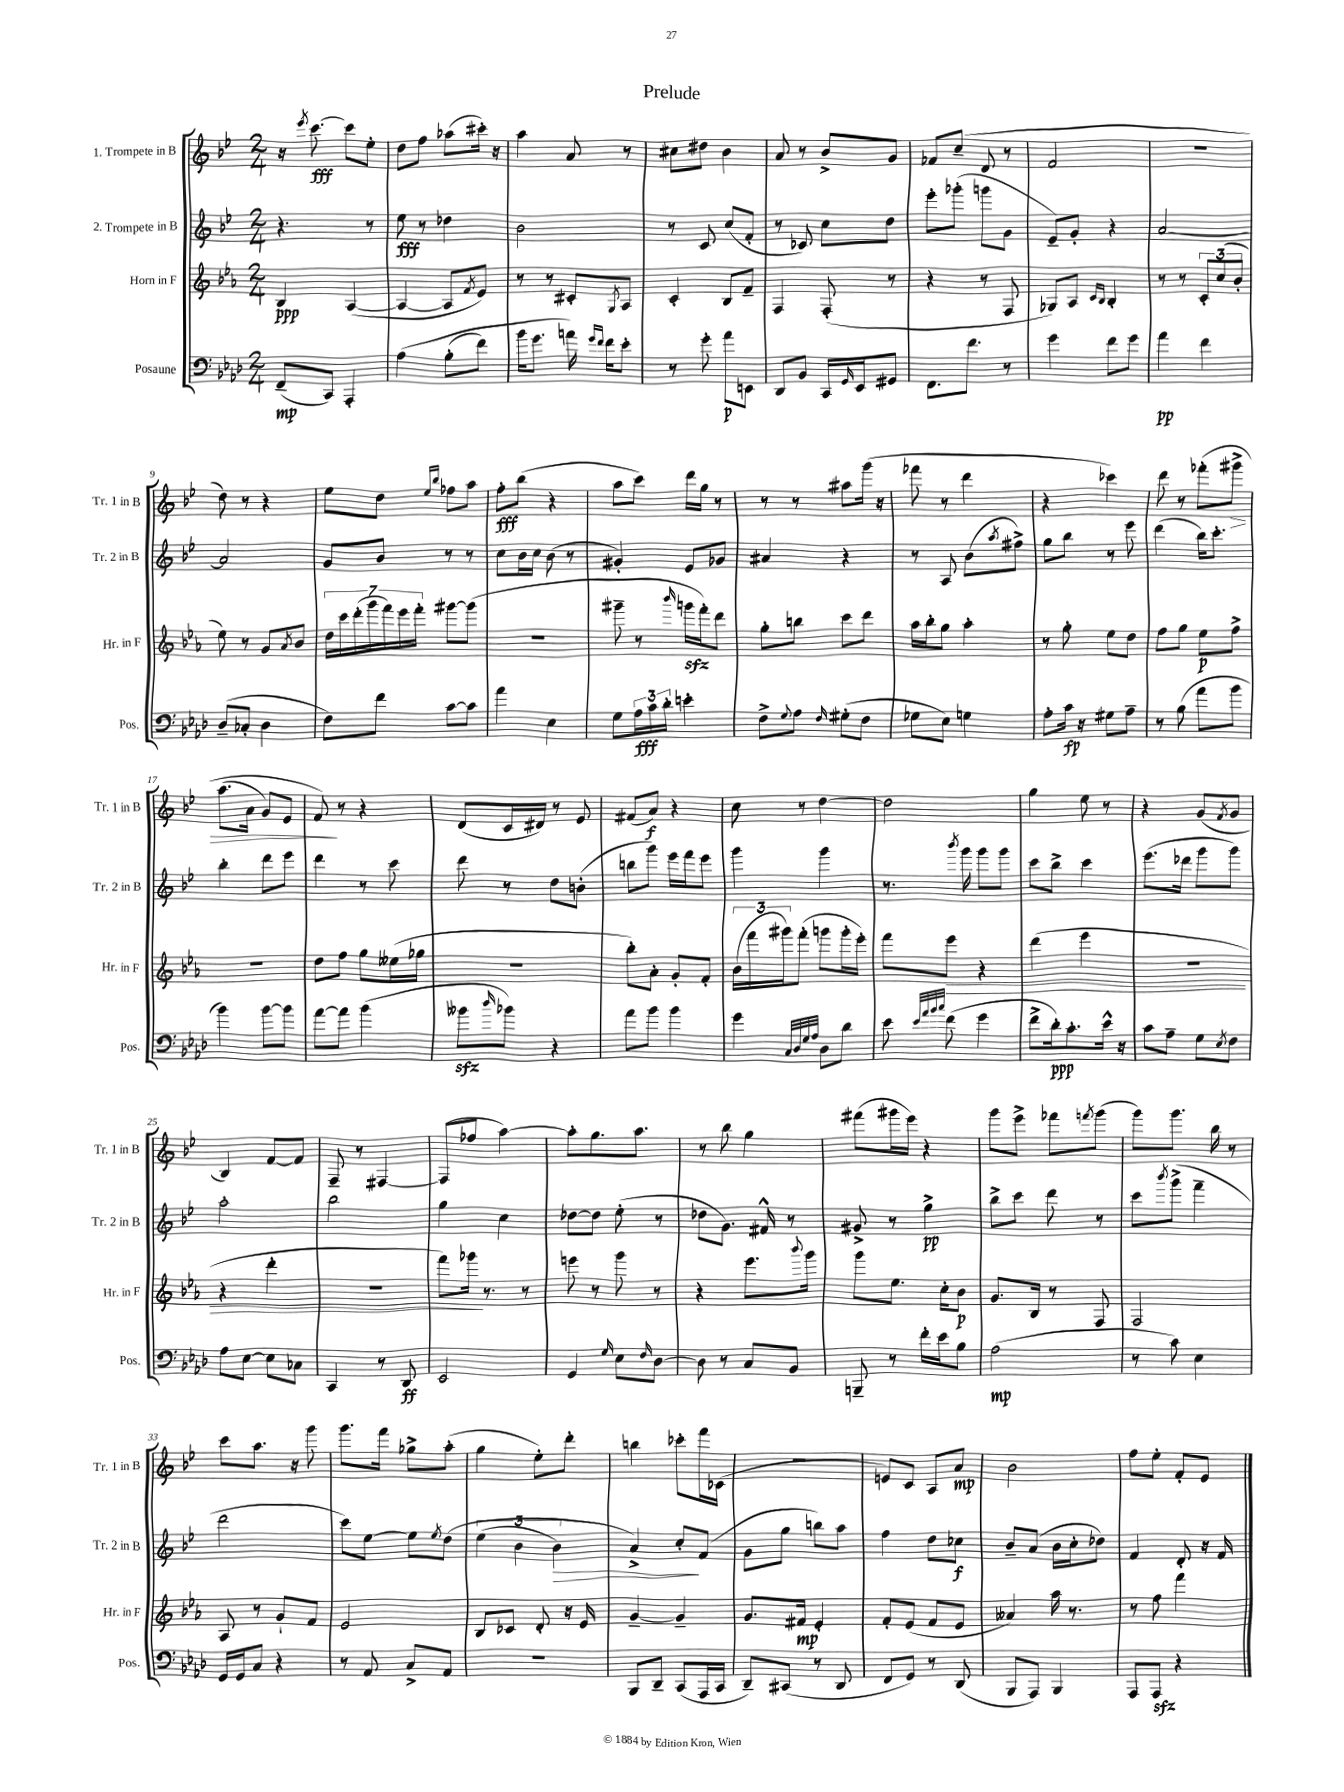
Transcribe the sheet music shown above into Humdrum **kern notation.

**kern	**dynam	**kern	**dynam	**kern	**dynam	**kern	**dynam
*part4	*part4	*part3	*part3	*part2	*part2	*part1	*part1
*staff4	*staff4	*staff3	*staff3	*staff2	*staff2	*staff1	*staff1
*I"Posaune	*	*I"Horn in F	*	*I"2. Trompete in B	*	*I"1. Trompete in B	*
*I'Pos.	*	*I'Hr. in F	*	*I'Tr. 2 in B	*	*I'Tr. 1 in B	*
*clefF4	*	*clefG2	*	*clefG2	*	*clefG2	*
*k[b-e-a-d-]	*	*k[b-e-a-]	*	*k[b-e-]	*	*k[b-e-]	*
*M2/4	*	*M2/4	*	*M2/4	*	*M2/4	*
=1	=1	=1	=1	=1	=1	=1	=1
(8FF~/L	mp	4B-/	ppp	4.r	.	16r	.
.	.	.	.	.	.	8qeee-/	.
.	.	.	.	.	.	[8.ccc\	fff
8CC/J)	.	.	.	.	.	.	.
4AAA-'/	.	([4A-/	.	.	.	8ccc\L]	.
.	.	.	.	8r	.	8ee-'\J	.
=2	=2	=2	=2	=2	=2	=2	=2
(4A-\	.	4A-/_	.	8ee-\	fff	8dd\L	.
.	.	.	.	8r	.	8ff\J	.
(8B-'\L	.	8A-/L]	.	4dd-X\	.	(8aa-X\L	.
.	.	8qf/	.	.	.	.	.
8f\J)	.	8e-/J)	.	.	.	16ccc#X'\Jk)	.
.	.	.	.	.	.	16r	.
=3	=3	=3	=3	=3	=3	=3	=3
16b-\KL	.	8r	.	2b-\	.	4aa\	.
8.g\J	.	.	.	.	.	.	.
.	.	8r	.	.	.	.	.
16an\)	.	8c#X'/L	.	.	.	8a/	.
16qqg/LL	.	.	.	.	.	.	.
16qqf/JJ	.	.	.	.	.	.	.
16f\KL	.	.	.	.	.	.	.
.	.	8qG/	.	.	.	.	.
8e-'\J	.	8A-/J	.	.	.	8r	.
=4	=4	=4	=4	=4	=4	=4	=4
8r	.	4c'/	.	8r	.	8cc#X\L	.
8g'\	.	.	.	8c/	.	8dd#X\J	.
8a-\L	p	8B-/L	.	(8cc/L	.	4b-\	.
8EEn\J	.	8f~/J	.	8f'/J	.	.	.
=5	=5	=5	=5	=5	=5	=5	=5
8DD-/L	.	4F/	.	8r	.	8a/	.
8BB-/J	.	.	.	8c-X/)	.	8r	.
16CC/LL	.	(8F'/	.	8cc\L	.	8b-^/L	.
16qqGG/	.	.	.	.	.	.	.
16EE-/J	.	.	.	.	.	.	.
8GG#X/J	.	8r	.	8dd\J	.	8g/J	.
=6	=6	=6	=6	=6	=6	=6	=6
8.FF\L	.	4r	.	8eee-'\L	.	8f-X/L	.
.	.	.	.	(8ggg-X'\J	.	(8cc~/J	.
8.f\J	.	.	.	.	.	.	.
.	.	8r	.	8gggn\L	.	8d/	.
8r	.	8F/	.	8g\J	.	8r	.
=7	=7	=7	=7	=7	=7	=7	=7
4g\	.	8G-X/L)	.	8e-~/L)	.	2f/	.
.	.	8A-/J	.	8g'/J	.	.	.
.	.	16qqc/LL	.	.	.	.	.
.	.	16qqB-/JJ	.	.	.	.	.
8f\L	.	4B-'/	.	4r	.	.	.
8g\J	.	.	.	.	.	.	.
=8	=8	=8	=8	=8	=8	=8	=8
4a-\	pp	8r	.	[2a/	.	2r	.
.	.	8r	.	.	.	.	.
4f\	.	12c'/L	.	.	.	.	.
.	.	(12cc/	.	.	.	.	.
.	.	12b-'/J	.	.	.	.	.
!!LO:LB:g=z
=9	=9	=9	=9	=9	=9	=9	=9
(8D-~/L	.	8ee-\)	.	2a/]	.	8dd\)	.
8C-X'/J	.	8r	.	.	.	8r	.
4D-\	.	8g/L	.	.	.	4r	.
.	.	8qa-/	.	.	.	.	.
.	.	8b-/J	.	.	.	.	.
=10	=10	=10	=10	=10	=10	=10	=10
8F\L)	.	28dd\LL	.	8g/L	.	8ee-\L	.
.	.	28ccc\	.	.	.	.	.
.	.	(28ddd'\	.	.	.	.	.
.	.	28ggg\	.	.	.	.	.
8f\J	.	.	.	8b-/J	.	8dd\J	.
.	.	28fff\)	.	.	.	.	.
.	.	28eee-\	.	.	.	.	.
.	.	28fff'\JJ	.	.	.	.	.
.	.	.	.	.	.	16qqee-/LL	.
.	.	.	.	.	.	16qqbb-/JJ	.
[8c\L	.	[8ggg#X\L	.	8r	.	8ff-X\L	.
8c\J]	.	(8ggg#\J]	.	8r	.	8aa\J	.
=11	=11	=11	=11	=11	=11	=11	=11
4a-\	.	2r	.	8cc\L	.	8ff'\L	fff
.	.	.	.	16b-\L	.	(8bb-\J	.
.	.	.	.	16cc\JJ	.	.	.
4E-\	.	.	.	(8b-\	.	4r	.
.	.	.	.	8r	.	.	.
=12	=12	=12	=12	=12	=12	=12	=12
8G\L	.	8ggg#X~\	.	4g#X'/)	.	8aa\L	.
24A-\L	fff	8r	.	.	.	8ccc\J)	.
24c\	.	.	.	.	.	.	.
24d-'\JJ	.	.	.	.	.	.	.
.	.	16qqbbb-/	.	.	.	.	.
4en'\	.	16gggnzz\LL	.	8e-/L	.	16ddd\LL	.
.	.	16fff'\J)	.	.	.	16gg\JJ	.
.	.	8ddd\J	.	8g-X/J	.	8r	.
=13	=13	=13	=13	=13	=13	=13	=13
8F^\L	.	8gg'\L	.	4a#X/	.	8r	.
8qqG/	.	.	.	.	.	.	.
8A-\J	.	8bbn\J	.	.	.	8r	.
16qqF/	.	.	.	.	.	.	.
(8G#X'\L	.	8ccc\L	.	4r	.	8aa#X\L	.
8F\J	.	8ddd\J	.	.	.	(16ggg\Jk	.
.	.	.	.	.	.	16r	.
=14	=14	=14	=14	=14	=14	=14	=14
8G-X\L	.	16aa-\LL	.	8r	.	8fff-X\	.
.	.	16bb-'\J	.	.	.	.	.
8E-\J)	.	8gg\J	.	8A/	.	8r	.
4Gn\	.	4aa-'\	.	(8b-\L	.	4ddd\	.
.	.	.	.	8qaa/	.	.	.
.	.	.	.	8ff#X^\J)	.	.	.
=15	=15	=15	=15	=15	=15	=15	=15
8A-'\L	.	8r	.	8gg\L	.	4r	.
16c\Jk	fp	8gg'\	.	8bb-\J	.	.	.
16r	.	.	.	.	.	.	.
8G#X\L	.	8ee-\L	.	8r	.	4ccc-X\)	.
8A-~\J	.	8dd\J	.	8eee-\	.	.	.
=16	=16	=16	=16	=16	=16	=16	=16
8r	.	8ff\L	.	(4ddd\	.	8ddd\	.
(8B-\	.	8gg\J	.	.	.	8r	.
8a-\L	.	8ee-\L	p	16bb-\KL)	.	(8fff-X'\L	.
.	.	.	.	8.ccc'\J	.	.	.
!	!	!	!	!	!	!	!LO:HP:b
8b-\J	.	8ff^\J	.	.	.	8ggg#X^\J	>
!!LO:LB:g=z
=17	=17	=17	=17	=17	=17	=17	=17
4b-\)	.	2r	.	4bb-'\	.	(8.aa\L	.
.	.	.	.	.	.	16a\Jk	.
[8b-\L	.	.	.	8ddd\L	.	8g/L)	.
8b-\J]	.	.	.	8eee-\J	.	8e-/J	.
=18	=18	=18	=18	=18	=18	=18	=18
[8a-\L	.	8dd\L	.	4ddd\	.	8f/)	.
8a-\J]	.	8ff\J	.	.	.	8r	]
(4b-\	.	8gg\L	.	8r	.	4r	.
.	.	(16ee--X\L	.	8ccc\	.	.	.
.	.	16gg-X\JJ	.	.	.	.	.
=19	=19	=19	=19	=19	=19	=19	=19
8b--Xzz\L	.	2r	.	8ddd\	.	(8d/L	.
16qqdd-/	.	.	.	.	.	.	.
8b-X\J)	.	.	.	8r	.	16c/L	.
.	.	.	.	.	.	16d#X/JJ)	.
4r	.	.	.	8dd\L	.	8r	.
.	.	.	.	(8bn'\J	.	8e-/	.
=20	=20	=20	=20	=20	=20	=20	=20
8a-\L	.	8bb-'\L)	.	8bbn\L	.	(8f#X/L	.
8b-\J	.	8a-'\J	.	8ggg\J)	.	8a/J)	f
4b-\	.	8g'/L	.	16eee-\LL	.	4r	.
.	.	.	.	16fff\J	.	.	.
.	.	8f'/J	.	8eee-\J	.	.	.
=21	=21	=21	=21	=21	=21	=21	=21
4g\	.	(24b-\LL	.	4ggg\	.	8cc\	.
.	.	24fff\	.	.	.	.	.
.	.	24ggg#X\J)	.	.	.	.	.
.	.	(8fff'\J	.	.	.	8r	.
32qqC/LLL	.	.	.	.	.	.	.
32qqD-/	.	.	.	.	.	.	.
32qqG/	.	.	.	.	.	.	.
32qqA-/JJJ	.	.	.	.	.	.	.
8D-\L	.	8gggn\L	.	4ggg\	.	[4dd\	.
8d-\J	.	16ggg'\L	.	.	.	.	.
.	.	16eee-'\JJ)	.	.	.	.	.
=22	=22	=22	=22	=22	=22	=22	=22
8e-\	.	8fff\L	.	8.r	.	2dd\]	.
32qqe-/LLL	.	.	.	.	.	.	.
32qqa-/	.	.	.	.	.	.	.
32qqb-/	.	.	.	.	.	.	.
32qqcc/JJJ	.	.	.	.	.	.	.
!	!	!	!LO:HP:b	!	!	!	!
(8f\	.	8eee-\J	>	.	.	.	.
.	.	.	.	8qbbb-/	.	.	.
.	.	.	.	16ggg\	.	.	.
4g\	.	4r	.	8ggg\L	.	.	.
.	.	.	.	8ggg\J	.	.	.
=23	=23	=23	=23	=23	=23	=23	=23
8f^\L	.	(4ddd\	.	8ccc\L	.	4gg\	.
16d-'\k)	ppp	.	.	8bb-^\J	.	.	.
8.c'\	.	.	.	.	.	.	.
.	.	4eee-\	.	4ccc\	.	8ee-\	.
16e-^^\Jk	.	.	.	.	.	8r	.
16r	.	.	.	.	.	.	.
=24	=24	=24	=24	=24	=24	=24	=24
8c\L	.	2r	.	(8.eee-\L	.	4r	.
8A-~\J	.	.	.	.	.	.	.
.	.	.	.	16ddd-X\Jk	.	.	.
8G\L	.	.	.	8ggg\L	.	(8g/L	.
8qE-/	.	.	.	.	.	8qf/	.
8F\J	.	.	.	8ggg\J)	.	8g/J	.
!!LO:LB:g=z
=25	=25	=25	=25	=25	=25	=25	=25
8A-\L	.	4r	.	2aa'\	.	4B-/)	.
[8E-\J	.	.	.	.	.	.	.
8E-\L]	.	4ddd'\	.	.	.	[8f/L	.
8C-X\J	.	.	.	.	.	8f/J]	.
=26	=26	=26	=26	=26	=26	=26	=26
4CC/	.	2r	.	2bb-\	.	8F~/	.
.	.	.	.	.	.	8r	.
8r	.	.	.	.	.	[4F#X/	.
8DD-/	ff	.	.	.	.	.	.
=27	=27	=27	=27	=27	=27	=27	=27
2EE-/	.	8fff\L)	.	4gg\	.	(8F#/L]	.
.	.	16ggg-X\Jk	.	.	.	8ff-X/J	.
.	.	8.r	]	.	.	.	.
.	.	.	.	4cc\	.	[4aa\)	.
.	.	8r	.	.	.	.	.
=28	=28	=28	=28	=28	=28	=28	=28
4GG/	.	8eeen\	.	[8dd-X\L	.	8aa'\L]	.
.	.	8r	.	8dd-\J]	.	8.gg\	.
16qqG/	.	.	.	.	.	.	.
8E-\L	.	8ggg\	.	(8ee-'\	.	.	.
.	.	.	.	.	.	8.aa\J	.
16qqF/	.	.	.	.	.	.	.
[8D-\J	.	8r	.	8r	.	.	.
=29	=29	=29	=29	=29	=29	=29	=29
8D-\]	.	4r	.	8dd-X\L	.	8r	.
8r	.	.	.	8.g\J)	.	8bb-\	.
8C/L	.	8.eee-\L	.	.	.	4gg\	.
.	.	.	.	16f#X^^/	.	.	.
8BB-/J	.	.	.	8r	.	.	.
.	.	8qqbbb-/	.	.	.	.	.
.	.	16ggg\Jk	.	.	.	.	.
=30	=30	=30	=30	=30	=30	=30	=30
8BBBn~/	.	8ggg\L	.	8g#X^/	.	(8fff#X\L	.
8r	.	8.ee-\J	.	8r	.	16ggg#X\L	.
.	.	.	.	.	.	16eee-\JJ)	.
16f'\LL	.	.	.	4gg^\	pp	4r	.
16e-\J	.	16cc'\KL	.	.	.	.	.
8B-\J	.	8b-\J	p	.	.	.	.
=31	=31	=31	=31	=31	=31	=31	=31
(2A-\	mp	8.g/L	.	8bb-^\L	.	8ggg\L	.
.	.	.	.	8ccc\J	.	8eee-^\J	.
.	.	16B-/Jk	.	.	.	.	.
.	.	8r	.	8ddd\	.	8fff-X\L	.
.	.	.	.	.	.	8qfffn/	.
.	.	8F/	.	8r	.	(8ggg\J	.
=32	=32	=32	=32	=32	=32	=32	=32
8r	.	2F/	.	8ccc\L	.	8ggg\L)	.
.	.	.	.	8qbbb-/	.	.	.
8c\)	.	.	.	(8ggg^\J	.	8.ggg\J	.
4E-\	.	.	.	4fff~\	.	.	.
.	.	.	.	.	.	16bb-\	.
.	.	.	.	.	.	8r	.
!!LO:LB:g=z
=33	=33	=33	=33	=33	=33	=33	=33
16GG/LL	.	8A-/	.	2ddd\	.	8ccc\L	.
16GG/J	.	.	.	.	.	.	.
8C/J	.	8r	.	.	.	8.aa\J	.
4r	.	8g`/L	.	.	.	.	.
.	.	.	.	.	.	16r	.
.	.	8f/J	.	.	.	8ggg\	.
=34	=34	=34	=34	=34	=34	=34	=34
8r	.	2e-/	.	8ccc\L)	.	8.ggg\L	.
8AA-/	.	.	.	[8ee-\J	.	.	.
.	.	.	.	.	.	16fff\Jk	.
8C^/L	.	.	.	8ee-\L]	.	8gg-X^\L	.
.	.	.	.	8qee-/	.	.	.
8AA-/J	.	.	.	(8dd\J	.	(8aa'\J	.
=35	=35	=35	=35	=35	=35	=35	=35
2r	.	8B-/L	.	(6ee-\	.	4gg\	.
.	.	8c-X/J	.	.	.	.	.
.	.	.	.	6b-\	.	.	.
.	.	8d'/	.	.	.	8ee-'\L)	.
!	!	!	!	!	!LO:HP:b	!	!
.	.	.	.	6b-\)	>	.	.
.	.	16r	.	.	.	8ddd'\J	.
.	.	16e-/	.	.	.	.	.
=36	=36	=36	=36	=36	=36	=36	=36
8BBB-/L	.	[4g~/	.	4a^/)	.	4bbn\	.
8DD-~/J	.	.	.	.	.	.	.
(8CC/L	.	4g~/]	.	8cc'/L	.	8ccc-X'\L	.
16AAA-/L	.	.	.	(8f/J	]	16fff\L	.
16CC/JJ	.	.	.	.	.	(16c-X\JJ	.
=37	=37	=37	=37	=37	=37	=37	=37
8DD-~/L)	.	8.g/L	.	8g\L	.	2r	.
(8CC#X/J	.	.	.	8gg\J	.	.	.
.	.	16f#X/Jk	mp	.	.	.	.
8r	.	4e-'/	.	8bbn\L)	.	.	.
8DD-/	.	.	.	8aa\J	.	.	.
=38	=38	=38	=38	=38	=38	=38	=38
8FF/L	.	8f'/L	.	4ff\	.	8en/L)	.
8GG/J)	.	(8e-/J	.	.	.	8c/J	.
8r	.	8f/L	.	8dd\L	.	8A/L	.
(8DD-/	.	8e-/J	.	8cc-X\J	f	8a/J	mp
=39	=39	=39	=39	=39	=39	=39	=39
8BBB-/L	.	4a--X/)	.	8b-~/L	.	2b-\	.
8AAA-/J)	.	.	.	(8a/J	.	.	.
4BBB-/	.	16aa-\	.	16b-\LL	.	.	.
.	.	8.r	.	16cc'\J	.	.	.
.	.	.	.	8dd-X\J)	.	.	.
=40	=40	=40	=40	=40	=40	=40	=40
8AAA-/L	.	8r	.	4f/	.	8ff\L	.
8AAA-zz/J	.	8ff\	.	.	.	8ee-'\J	.
4r	.	4fff\	.	8d'/	.	8f'/L	.
.	.	.	.	16r	.	8e-/J	.
.	.	.	.	16f/	.	.	.
==	==	==	==	==	==	==	==
*-	*-	*-	*-	*-	*-	*-	*-
